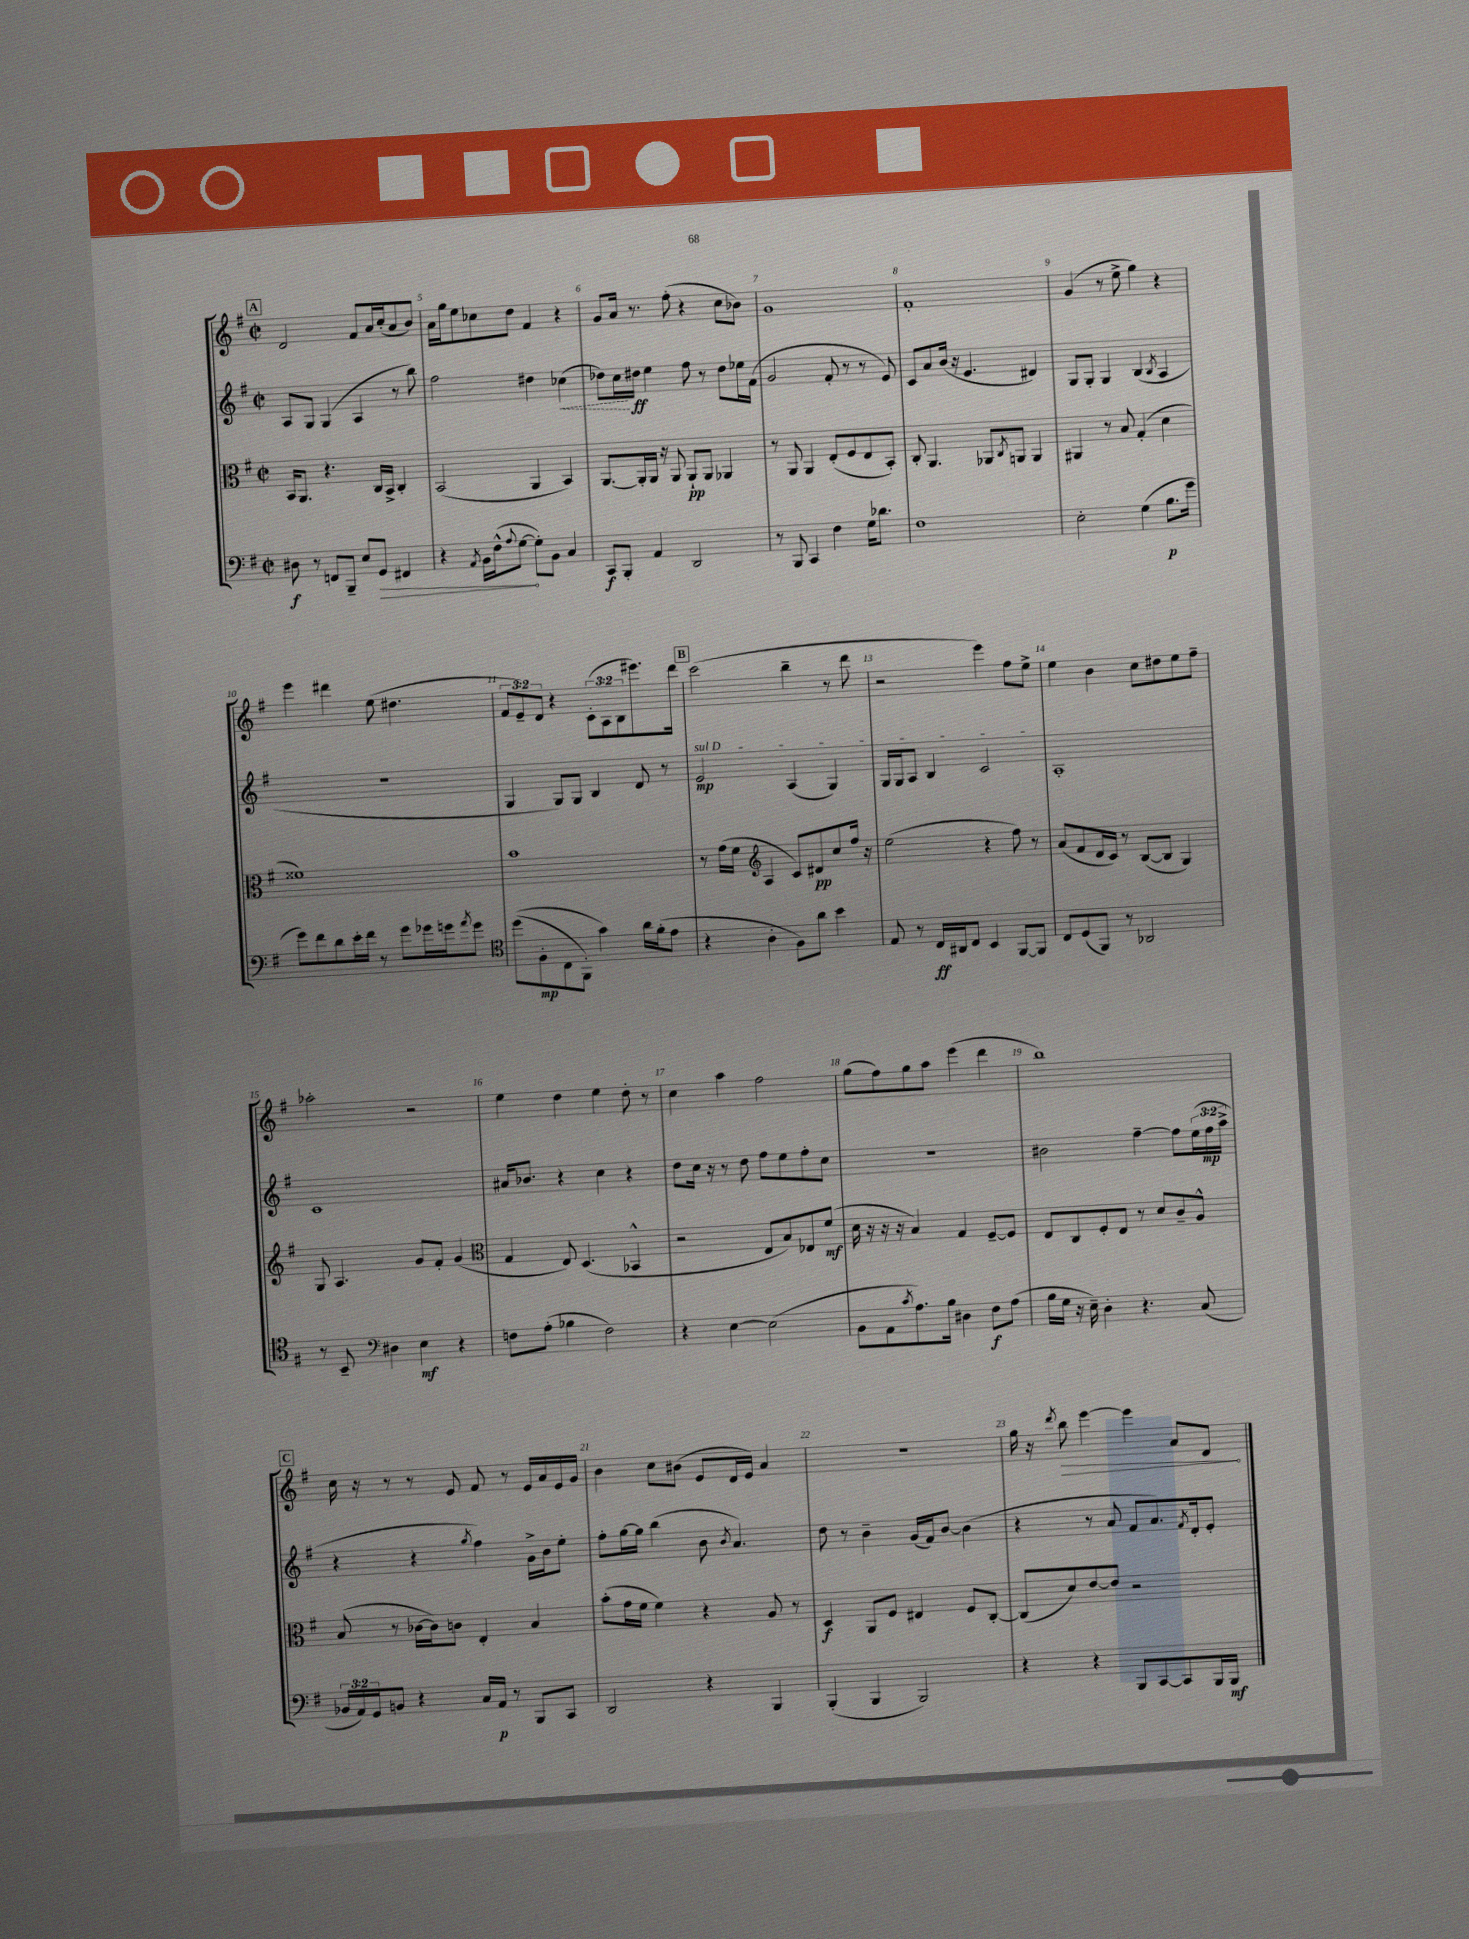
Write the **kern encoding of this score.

**kern	**kern	**kern	**kern
*staff4	*staff3	*staff2	*staff1
*clefF4	*clefC3	*clefG2	*clefG2
*k[f#]	*k[f#]	*k[f#]	*k[f#]
*M2/2	*M2/2	*M2/2	*M2/2
*met(c|)	*met(c|)	*met(c|)	*met(c|)
8D#\	16BB/LK	8A/L	2d/
.	8.AA/J	.	.
8r	.	8G/J	.
8FF/L	4.r	(4G/	.
8BBB~/J	.	.	.
8E/L	.	4A/	8f#/L
8GG/J	16C/LL	.	16a/L
.	16BB^/JJ	.	(16cc'/J
4FF#/	4C'/	8r	8a/
.	.	8bb\)	8b/J)
=	=	=	=
4r	(2BB/	2ff#\	16a\LL
.	.	.	16gg\J
.	.	.	8ee\
8qAA/	.	.	.
16BB\LL	.	.	8cc-\
(16F#^^\J	.	.	.
8qqA/	.	.	.
[8G\J	.	.	8dd\J
8G'\]L)	4AA/	4dd#\	4f#/
8BB\J	.	.	.
4C/	4BB/)	(4cc-\	4r
=	=	=	=
8CC/L	[8.AA/L	8dd-\L)	8g/L
8BBB'/J	.	16cc\L	16a/Jk
.	16AA'/]L	16dd#\JJ	8.r
4AA/	16AA/JJ	4ee\	.
.	16r	.	.
.	8AA/	.	(8ff#'\
2DD/	8AA`/L	8ff#\	4r
.	8AA/J	8r	.
.	4AA-/	8dd#\L	8cc\L
.	.	16ee-\L	8b-\J)
.	.	(16f#\JJ	.
=	=	=	=
8r	8r	2g/	1g
8BBB/	8AA/	.	.
4CC/	4AA/	.	.
4F#\	(8E'/L	8f#'/	.
.	8F#/	8r	.
16G\LK	8E/	8r	.
8.d-\J	.	.	.
.	8BB'/J)	8e/)	.
=	=	=	=
1F#	8C'/	8c/L	1f#'
.	4.AA/	8a/	.
.	.	(16b/Jk	.
.	.	16r	.
.	.	4.e/	.
.	8AA-/L	.	.
.	8qC/	.	.
.	8AA/J	.	.
.	4AA/	4d#/)	.
=	=	=	=
2E'\	4AA#/	8G/L	(4g/
.	.	8G'/J	.
.	8r	4G/	8r
.	8B/	.	8ee^\
(4G\	(4G'/	(4B/	4gg\)
.	.	8qB/	.
8.B\L	4d\	4A/	4r
16g\Jk	.	.	.
=	=	=	=
8g\L)	1f##)	1r	4eee\
8f#\	.	.	.
8d\	.	.	4ddd#\
16e'\L	.	.	.
16f#\JJ	.	.	.
8r	.	.	(8ee\
8g\L	.	.	4.dd#\
16g-\L	.	.	.
16g\J	.	.	.
8qa/	.	.	.
8g\J	.	.	.
=	=	=	=
*clefC4	*	*	*
&((8dd\L	1b	4G/	12f#/L
.	.	.	12e~/)
8F#'\	.	.	.
.	.	.	12d/J
8C\	.	8G/L)	4r
8FF#'\J)	.	8G/J	.
4g\&)	.	4B/	(12c'\L
.	.	.	12A\
.	.	.	12B\
16a\LL	.	8d/	8.eee#\)
(16f#'\J	.	.	.
8e\J	.	8r	.
.	.	.	16ddd\Jk
=	=	=	=
4r	8r	2e/	(2ccc\
.	(16g\LL	.	.
.	16f#\JJ	.	.
*	*clefG2	*	*
4A'\	4A/	.	.
8F#\L)	8c/L)	(4A/	4bb~\
8a\J	8d#/	.	.
4b\	8cc/	4G/)	8r
.	16ff#/Jk	.	8ddd\
.	16r	.	.
=	=	=	=
8E/	(2ee\	16G/LL	2r
.	.	16G/J	.
8r	.	8A/J	.
16C/LL	.	4B/	.
16AA#/J	.	.	.
8C/J	.	.	.
4BB/	4r	2c/	4eee\)
[8FF#/L	8ff#\)	.	8ff#\L
8FF#/]J	8r	.	8ee^\J
=	=	=	=
8C/L	(8a/L	1A'	4ee\
(8D/	8f#/	.	.
8FF#/J)	16d/L	.	4b\
.	16c/JJ)	.	.
8r	8r	.	.
2AA-/	([8B/L	.	8cc\L
.	8B/]J	.	8dd#\
.	4G/)	.	8ee\
.	.	.	8ff#~\J
=	=	=	=
8r	8G/	1c	2aa-'\
8BB~/	4.A/	.	.
*clefF4	*	*	*
4D#\	.	.	.
4E\	8g/L	.	2r
.	8f#'/J	.	.
4r	(4g/	.	.
=	=	=	=
*	*clefC3	*	*
8F\L	4G/	16a#/LK	4ee\
.	.	8.b-/J	.
(8A'\J	.	.	.
4B-\	8E/)	4r	4dd\
.	(4.D/	.	.
2F\)	.	4cc\	4ee\
.	4BB-^^/	4r	8dd'\
.	.	.	8r
=	=	=	=
4r	2r	8dd\L	4cc\
.	.	16cc\Jk	.
.	.	16r	.
[4E\	.	8r	4aa\
.	.	8dd\	.
(2E\]	8E/L	8ff#\L	2ff#\
.	8B/)	8ee\	.
.	8E-/	8ff#'\	.
.	(8f#/J	8cc\J	.
=	=	=	=
8BB\L	16d\	1r	(8gg\L
.	16r	.	.
8AA\	16r	.	8ff#\)
.	16r	.	.
8qc/	.	.	.
8.A\)	4B/)	.	8gg\
.	.	.	8aa\J
16B\Jk	.	.	.
4D#\	4G/	.	(4eee\
8F#\L	[8F#~/L	.	4ddd\
(8A\J	8F#/]J	.	.
=	=	=	=
16B\LL	8E/L	2b#\	1bb)
16G\JJ	.	.	.
16r	8C/	.	.
16E~\)	.	.	.
4D'\	8F#'/	.	.
.	8E/J	.	.
4.r	8r	[4ff#~\	.
.	8d/L	.	.
.	8c~/	8ff#\]L	.
(8C/	8A^^/J	(24ee\L	.
.	.	24ff#\	.
.	.	24aa^\JJ	.
=	=	=	=
24BB-/LL	(8B/	4r	16cc\
24AA/)	.	.	.
.	.	.	16r
24GG/J	.	.	.
8BB/J	8r	.	8r
4r	[16c-\LL	4r	8r
.	16c-\]J)	.	.
.	8c\J	.	8e/
.	.	8qgg/	.
16C/LL	4E'/	4ff#\)	8f#/
16AA/JJ	.	.	.
8r	.	.	8r
8BBB/L	4B/	16g^\LL	16e/LL
.	.	16b\J	16a/
8CC/J	.	8ee'\J	16e/
.	.	.	16g/JJ
=	=	=	=
2DD/	(8b'\L	8ff#'\L	4b\
.	16g\L	[16gg\L	.
.	16f#\JJ	16gg\]JJ	.
.	4f#\)	(4bb\	8cc\L
.	.	.	(8b#\J
4r	4r	8b\	8e/L
.	.	8qb/	.
.	.	4.a/)	16d/L
.	.	.	16e/JJ)
4BBB/	8A/	.	4a/
.	8r	.	.
=	=	=	=
(4BBB'/	4D/	8dd\	1r
.	.	8r	.
4BBB/	8AA/L	4b~\	.
.	8F#/J	.	.
2BBB/)	4E#/	(16g/LL	.
.	.	16f#/J)	.
.	.	[8b/J	.
.	8F#/L	(4b\]	.
.	[8C'/J	.	.
=	=	=	=
4r	(8C/]L	4r	16gg\
.	.	.	16r
.	.	.	8qddd/
.	8d/)	.	8bb\
4r	[8e/	8r	[4eee\
.	8e/]J	8a/	.
8BBB/L	2r	8f#/L	4eee\]
[8CC/	.	8.a/)	.
8CC/]	.	.	8a/L
.	.	8qf#/	.
.	.	16d'/k	.
16BBB/L	.	8e'/J	8d/J
16BBB/JJ	.	.	.
==	==	==	==
*-	*-	*-	*-
